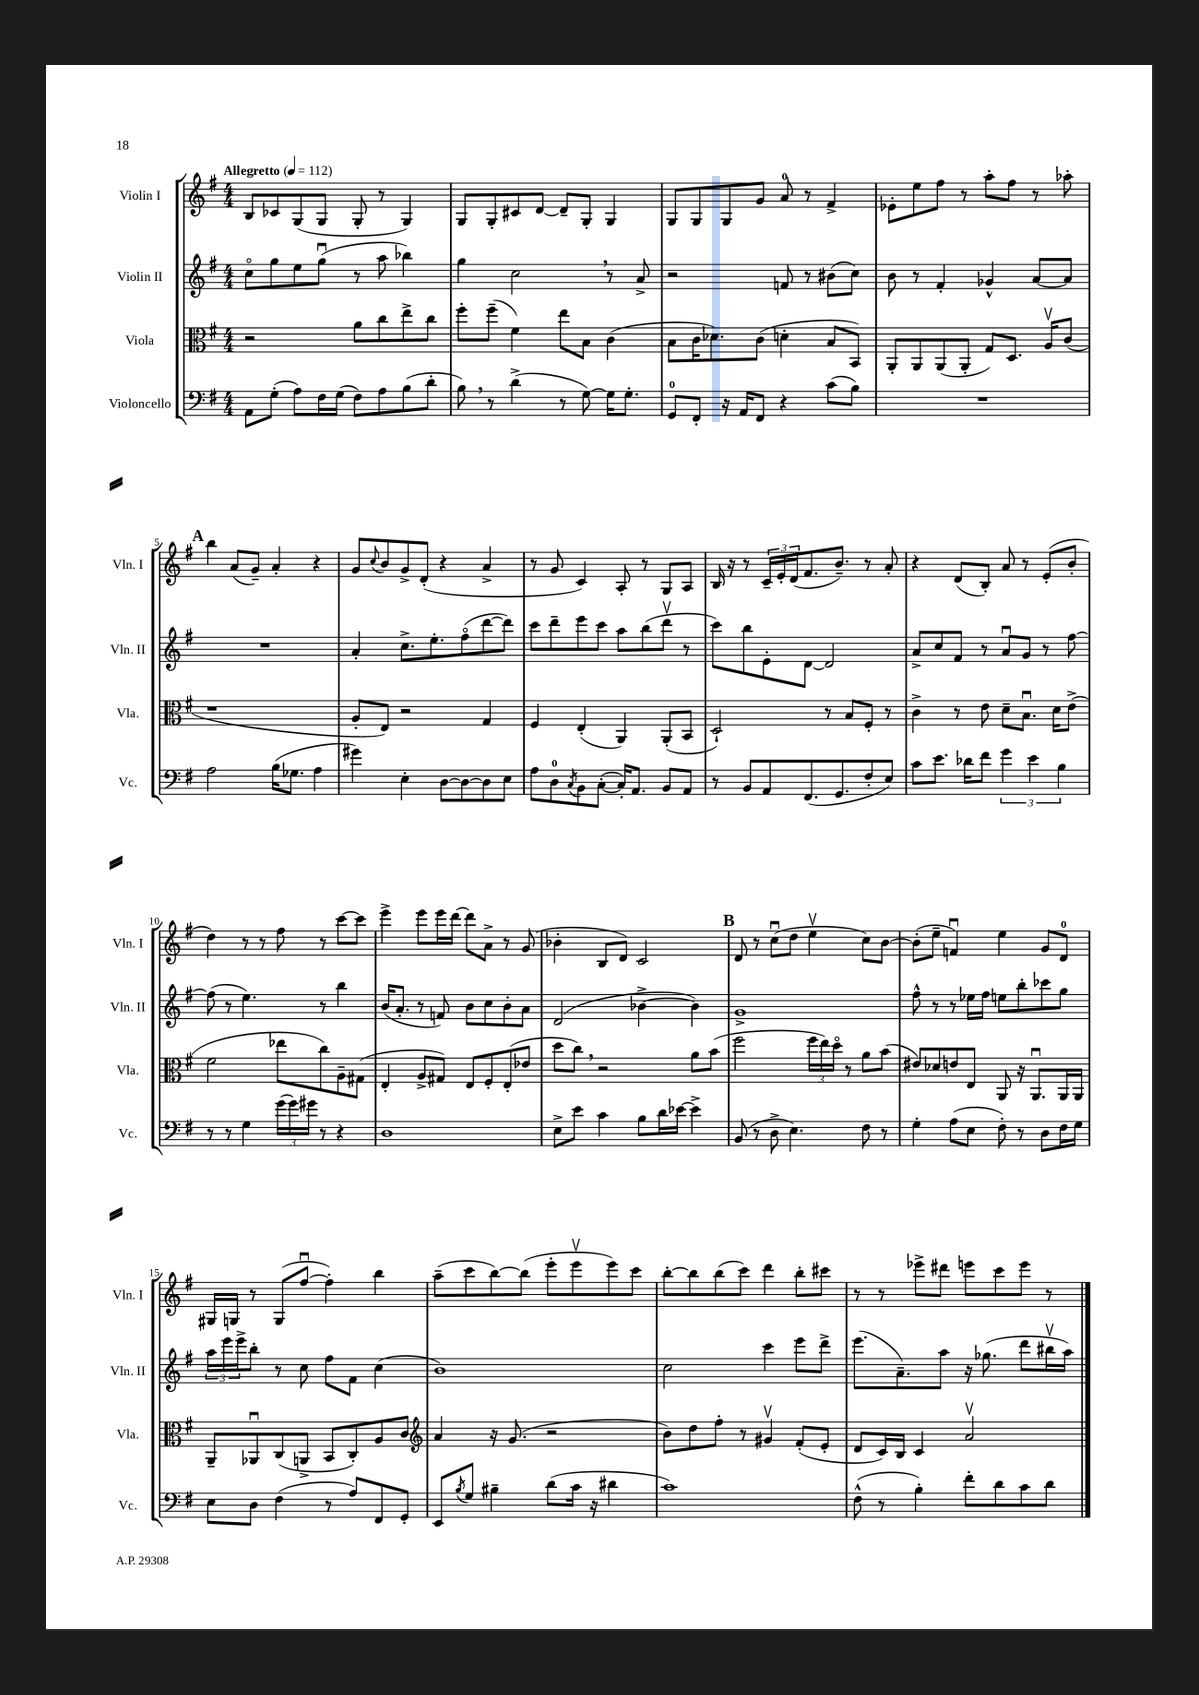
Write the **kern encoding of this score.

**kern	**kern	**kern	**kern
*staff4	*staff3	*staff2	*staff1
*clefF4	*clefC3	*clefG2	*clefG2
*k[f#]	*k[f#]	*k[f#]	*k[f#]
*M4/4	*M4/4	*M4/4	*M4/4
*MM112	*MM112	*MM112	*MM112
8AA	2r	8cco	8B
(8G'	.	8gg	8c-
8A)	.	8ee	(8G
16F#	.	(8ggu	8G
(16G	.	.	.
8F#)	8a	8r	8G'
8A	8cc	8aa	8r
(8B	8ee^	4bb-)	4G)
8d'	8cc	.	.
=	=	=	=
8B)	8ff#'	4gg	8G
8r	(8ff#~	.	8G'
(4d^	4f#)	2cc	8c#
.	.	.	[8d
8r	8ee	.	8d~]
[8G)	8B	.	8G'
16G]	(4c	8r	4G
8.G'	.	.	.
.	.	8a^	.
=	=	=	=
8GG	8B	2r	8G
8FF#'	16c	.	8G
.	8.d-)	.	.
16r	.	.	8G
16AA	.	.	.
8FF#	(8c	.	8g
4r	4d'	8f	8a
.	.	8r	8r
(8c	8B	(8b#	4f#^
8B)	8BB)	8cc)	.
=	=	=	=
1r	8AA'	8b	8e-'
.	8AA	8r	8ee
.	(8AA	4f#'	8ff#
.	8AA'	.	8r
.	8G)	4g-^^	8aa'
.	8.D	.	8ff#
.	.	[8a	8r
.	16Av	.	.
.	(8c	8a]	8aa-'
=	=	=	=
2A	1r	1r	4bb
.	.	.	(8a
.	.	.	8g~)
(16B	.	.	4a'
8.G-	.	.	.
4A	.	.	4r
=	=	=	=
4g#)	8A'	4a'	8g
.	.	.	8qqcc
.	8E)	.	8b
4E'	2r	8.cc^	8g^
.	.	.	(8d'
.	.	8.ee'	.
[8D	.	.	4r
8D_	.	(8ff#o	.
8D]	4G	[8ddd	4a^
8E	.	8ddd])	.
=	=	=	=
8A	4F#	8ccc	8r
8D	.	8ddd~	8g
8qC	.	.	.
8BB	(4E'	8eee	4c)
([8C'	.	8ccc	.
16C'])	4AA)	8aa	8A'
8.AA	.	.	.
.	.	(8bb	8r
8BB	(8AA'	8dddv	8G
8AA	8BB	8r	8A
=	=	=	=
8r	2D`)	8ccc)	16B
.	.	.	16r
8BB	.	8bb	8r
8AA	.	8e'	24c~
.	.	.	24e'
.	.	.	(24d
(8.FF#	.	[8d	8.f#
.	8r	2d]	.
8.GG	.	.	8.b~)
.	8B	.	.
8F#'	8F#'	.	8r
8E)	8r	.	8a'
=	=	=	=
8c	4c^	8a^	4r
8.e	.	8cc	.
.	8r	8f#	(8d
16d-	.	.	.
8f#	8e	8r	8B')
6g	8d~	8au	8a
.	8.Bu	8g	8r
6e	.	.	.
.	.	8r	(8e'
.	16d	.	.
6B	.	.	.
.	(8e^	[8ff#	8b'
=	=	=	=
8r	2f#	(8ff#]	4dd)
8r	.	8r	.
4G	.	4.ee)	8r
.	.	.	8r
(24g	8ee-	.	8ff#
24g)	.	.	.
24g#	.	.	.
8r	8cc)	8r	8r
4r	8A~	4bb	[8ccc
.	(8G#	.	8ccc]
=	=	=	=
1D	4E'	(16b	4eee^
.	.	8.a'	.
.	8A^	8r	8eee
.	8G#)	8f)	16eee
.	.	.	[16ddd
.	8E	8b	8ddd]
.	8F#'	8cc	8a^
.	(8E'	8b'	8r
.	8e-	8a	(8g
=	=	=	=
8E^	8dd	(2d	4b-'
8e	8cc)	.	.
4c	2r	.	8B
.	.	.	8d)
8B	.	[4b-^	2c
16d	.	.	.
[16e-	.	.	.
4e-^]	8a	4b-])	.
.	(8b	.	.
=	=	=	=
(8BB	2ff#	1g^	8d
8r	.	.	8r
8D^	.	.	(8ccu
4.E)	.	.	8dd
.	24ff#	.	4eev
.	24ee)	.	.
.	24ddo	.	.
.	8r	.	.
8F#	8a	.	8cc)
8r	(8b	.	[8b
=	=	=	=
4G'	8e#)	8ff#^^	(8b']
.	8d-	8r	8ee~
(8A	8e	8r	4fu)
8E	8E	16ee-	.
.	.	16ff#	.
8F#')	8AA	8ee	4ee
8r	16r	8bb'	.
.	8.AAu	.	.
8D	.	8ccc-	8g
16F#	16AA	8gg	8d
16G	16AA	.	.
=	=	=	=
8E	8AA~	24aa	16G#
.	.	24eee	.
.	.	.	16G
.	.	24eee^	.
8D	8AA-u	8bb'	8r
(4F#	(8C	8r	(8G
.	8AA^	8cc	[8ff#u
8r	8BB	8ff#	4ff#'])
8A)	8C')	8f#	.
8FF#	8A	(4cc	4bb
8GG'	8c	.	.
=	=	=	=
*	*clefG2	*	*
8EE	4a	1b)	(8aa~
8qB	.	.	.
8G	.	.	8ccc
4B#~	16r	.	[8bb)
.	(8.g	.	.
.	.	.	(8bb]
(8d	2r	.	8eee'
16c	.	.	8eeev
16r	.	.	.
4d#	.	.	8eee)
.	.	.	8ccc
=	=	=	=
1c)	8b)	2cc	[8bb'
.	8dd	.	8bb]
.	8ff#'	.	(8bb
.	8r	.	8ccc)
.	4g#v	4ccc	4ddd
.	(8f#'	8eee	8bb'
.	8e'	8ddd^	8ccc#
=	=	=	=
(8F#^^	8d	(8.eee	8r
8r	16c)	.	8r
.	16B	8.a~)	.
4B')	4c	.	8eee-^
.	.	8aa	8ddd#
8f#'	2av	16r	8eee
.	.	(8.gg-	.
8d	.	.	8ccc
8c	.	8ddd	8eee
8d	.	16bb#v	8r
.	.	16aa)	.
==	==	==	==
*-	*-	*-	*-
